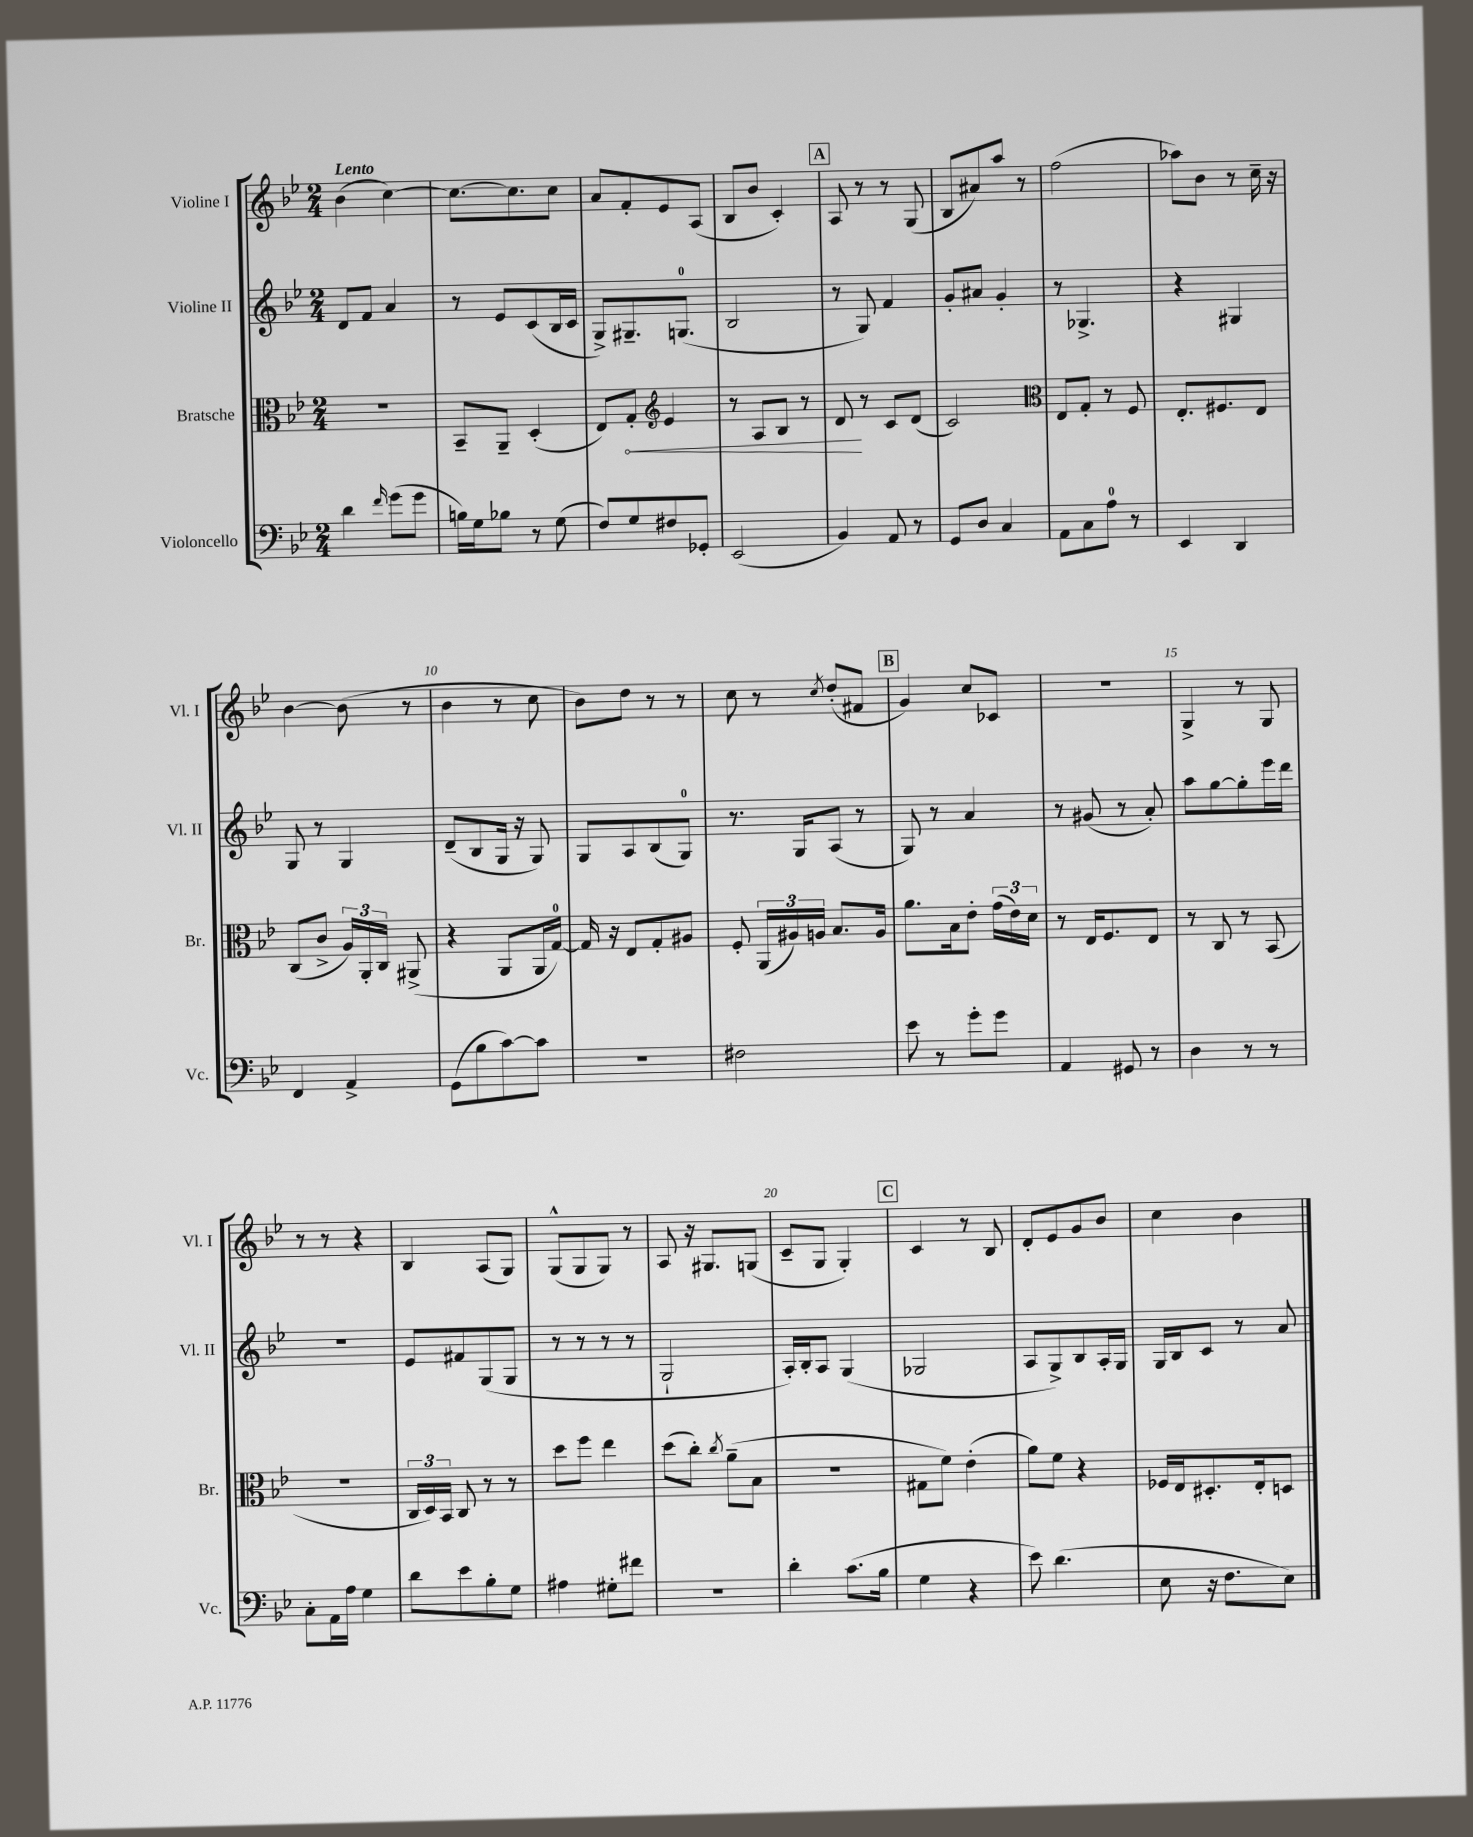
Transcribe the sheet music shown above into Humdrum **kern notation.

**kern	**kern	**kern	**kern
*staff4	*staff3	*staff2	*staff1
*clefF4	*clefC3	*clefG2	*clefG2
*k[b-e-]	*k[b-e-]	*k[b-e-]	*k[b-e-]
*M2/4	*M2/4	*M2/4	*M2/4
4d	2r	8d	(4b-
.	.	8f	.
16qqf	.	.	.
(8g	.	4a	[4cc)
8g	.	.	.
=	=	=	=
16B)	8BB-~	8r	8.cc_
16G	.	.	.
8B-	8AA~	8e-	.
.	.	.	8.cc]
8r	(4D'	(8c	.
(8G	.	16B-	8cc
.	.	16c	.
=	=	=	=
8F)	8E-)	8G^)	8a
8G	8G'	8.G#~	8f'
*	*clefG2	*	*
8F#	4e-	.	8e-
.	.	(8.G	.
8GG-'	.	.	(8A
=	=	=	=
(2EE-	8r	2B-	8B-
.	8A	.	8b-
.	8B-	.	4c')
.	8r	.	.
=	=	=	=
4BB-)	8d	8r	8A
.	8r	8G)	8r
8AA	8c	4f	8r
8r	(8d	.	(8G
=	=	=	=
8GG	2c)	8g'	8B-
8D	.	8a#	8a#)
4C	.	4g'	8aa
.	.	.	8r
=	=	=	=
*	*clefC3	*	*
8AA	8E-	8r	(2ff
8C	8G'	4.G-^	.
8A	8r	.	.
8r	8F	.	.
=	=	=	=
4EE-	8.E-'	4r	8aa-)
.	.	.	8b-
.	8.F#	.	.
4DD	.	4G#	8r
.	8E-	.	16cc~
.	.	.	16r
=	=	=	=
4FF	(8C	8G	[4b-
.	8c^	8r	.
4AA^	24A)	4G	(8b-]
.	24AA'	.	.
.	24C	.	.
.	(8AA#^	.	8r
=	=	=	=
(8GG	4r	(8d~	4b-
8B-	.	8B-	.
[8c)	8AA	16G	8r
.	.	16r	.
8c]	16AA	8G)	8cc
.	[16G)	.	.
=	=	=	=
2r	16G]	8G	8b-)
.	16r	.	.
.	8E-	8A	8dd
.	8G'	(8B-	8r
.	8A#	8G)	8r
=	=	=	=
2F#	8F'	8.r	8cc
.	(24AA	.	8r
.	24A#)	.	.
.	.	16G	.
.	24A	.	.
.	.	.	8qcc
.	8.B-	(8A	(8dd'
.	.	8r	8f#
.	16A	.	.
=	=	=	=
8e-	8.a	8G)	4g)
8r	.	8r	.
.	16B-	.	.
8g'	8e-'	4a	8cc
8g	(24g	.	8c-
.	24e-)	.	.
.	24d	.	.
=	=	=	=
4AA	8r	8r	2r
.	16E-	(8g#	.
.	8.F	.	.
8GG#	.	8r	.
8r	8E-	8a')	.
=	=	=	=
4D	8r	8aa	4G^
.	8C	[8gg	.
8r	8r	8gg']	8r
8r	(8BB-	16eee-	8G
.	.	16ddd	.
=	=	=	=
8C'	2r	2r	8r
16AA	.	.	8r
16A	.	.	.
4G	.	.	4r
=	=	=	=
8d	24C	8e-	4B-
.	24D)	.	.
.	24BB-	.	.
8e-	8C	8f#	.
8B-'	8r	(8G	(8A
8G	8r	8G	8G)
=	=	=	=
4A#	8dd	8r	(8G^^
.	8ff	8r	8G
8G#'	4ee-	8r	8G)
8f#	.	8r	8r
=	=	=	=
2r	(8dd	2G`	8A
.	8cc')	.	16r
.	.	.	8.G#
.	8qcc	.	.
.	(8a~	.	.
.	8B-	.	(8G
=	=	=	=
4d'	2r	16A')	8c~
.	.	16B-'	.
.	.	8A	8G
(8.c	.	(4G	4G')
16B-	.	.	.
=	=	=	=
4G	8G#	2G-	4c
.	8f)	.	.
4r	(4e-'	.	8r
.	.	.	8B-
=	=	=	=
8e-)	8a)	8A	8d'
(4.d	8f	8G^)	8e-
.	4r	8B-	8g
.	.	16A'	8b-
.	.	16G	.
=	=	=	=
8E-	16F-	16G	4cc
.	16E-	16B-	.
16r	8.D#'	8c	.
8.F	.	.	.
.	.	8r	4b-
.	16E-'	.	.
8E-)	8D	8a	.
==	==	==	==
*-	*-	*-	*-
